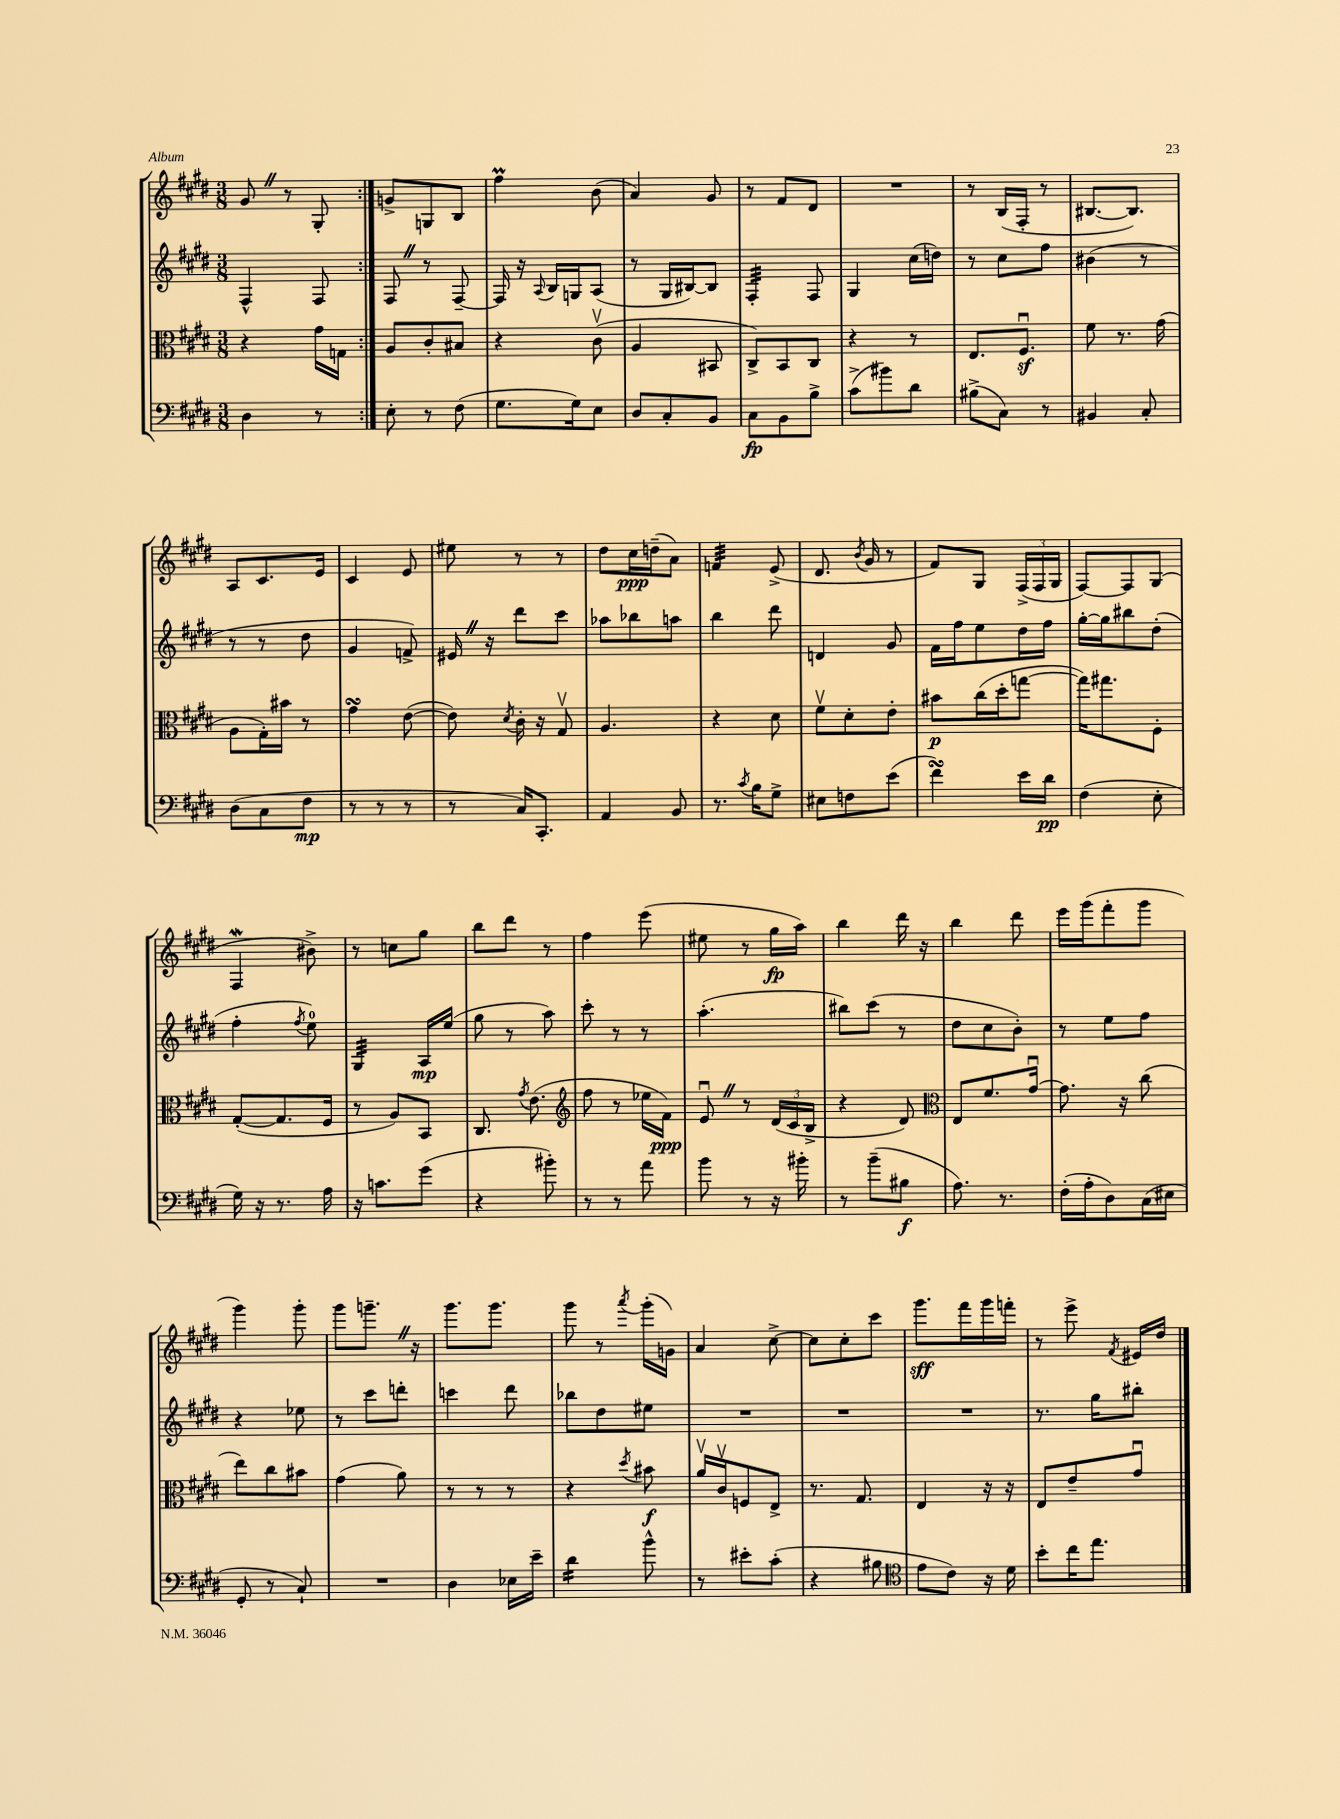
<<
\new StaffGroup <<
\new Staff = "s0" {
    \clef treble \key e \major \numericTimeSignature \time 3/8
    \autoBeamOff \repeat volta 2 { gis'8 \once \override BreathingSign.text = \markup { \musicglyph "scripts.caesura.straight" } \breathe r8 gis8-. | }
    g'8[-> g8 b8] |
    fis''4\prall b'8( |
    a'4) gis'8 |
    r8 fis'8[ dis'8] |
    R4. |
    r8 b16[( fis16]-. r8 |
    bis8.[~ bis8.]) |
    a8[ cis'8. e'16] |
    cis'4 e'8 |
    eis''8 r8 r8 |
    dis''8[ cis''16\ppp d''16--( a'8]) |
    f'4:32 e'8->( |
    dis'8. \acciaccatura { b'8 } gis'16 r8 |
    fis'8[) gis8] \tuplet 3/2 { fis16[->( fis16 gis16] } |
    fis8[~) fis8 gis8]( |
    fis4\mordent bis'8->) |
    r8 c''8[ gis''8] |
    b''8[ dis'''8] r8 |
    fis''4 e'''8( |
    eis''8 r8 gis''16[\fp a''16]) |
    b''4 dis'''16 r16 |
    b''4 dis'''8 |
    e'''16[ gis'''16( fis'''8-. gis'''8] |
    gis'''4) gis'''8-. |
    gis'''8[ g'''8.]-- \once \override BreathingSign.text = \markup { \musicglyph "scripts.caesura.straight" } \breathe r16 |
    gis'''8.[ gis'''8.] |
    gis'''8 r8 \acciaccatura { a'''8 } gis'''16[-.( g'16]) |
    a'4 cis''8~-> |
    cis''8[ cis''8-. cis'''8] |
    gis'''8.[\sff fis'''16 gis'''16 f'''16]-. |
    r8 e'''8-> \acciaccatura { fis'8 } eis'16[ dis''16] \bar "|." |
}
\new Staff = "s1" {
    \clef treble \key e \major \numericTimeSignature \time 3/8
    \autoBeamOff \repeat volta 2 { fis4-^ fis8 | }
    fis8 \once \override BreathingSign.text = \markup { \musicglyph "scripts.caesura.straight" } \breathe r8 fis8~-- |
    fis16 r16 \appoggiatura { a8 } b16[ g16 a8]( |
    r8 gis16[ bis16~) bis8] |
    fis4:32-. fis8 |
    gis4 cis''16[( d''16]) |
    r8 cis''8[ fis''8] |
    bis'4( r8 |
    r8 r8 dis''8 |
    gis'4 f'8->) |
    eis'16 \once \override BreathingSign.text = \markup { \musicglyph "scripts.caesura.straight" } \breathe r16 dis'''8[ cis'''8] |
    aes''8[ bes''8 a''8] |
    b''4 dis'''8 |
    d'4 gis'8 |
    fis'16[ fis''16 e''8 dis''16 fis''16] |
    gis''16[~-. gis''16 bis''8 dis''8]-.( |
    fis''4-. \acciaccatura { fis''8 } e''8-0) |
    gis4:32 a16[\mp e''16]( |
    gis''8 r8 a''8) |
    cis'''8-. r8 r8 |
    a''4.-.( |
    bis''8[) cis'''8]( r8 |
    dis''8[ cis''8 b'8]-.) |
    r8 e''8[ fis''8] |
    r4 ees''8 |
    r8 cis'''8[ d'''8]-. |
    c'''4 dis'''8 |
    bes''8[ dis''8 eis''8] |
    R4. |
    R4. |
    R4. |
    r8. gis''16[ bis''8]-. \bar "|." |
}
\new Staff = "s2" {
    \clef alto \key e \major \numericTimeSignature \time 3/8
    \autoBeamOff \repeat volta 2 { r4 gis'16[ g16] | }
    a8[ cis'8-. bis8] |
    r4 cis'8\upbow( |
    a4 bis,8 |
    cis8[->) b,8 cis8] |
    r4 r8 |
    e8.[ fis8.]\downbow\sf |
    fis'8 r8. gis'16( |
    a8[ gis16-.) bis'16] r8 |
    gis'4\turn e'8~( |
    e'8) \acciaccatura { dis'8 } cis'16-. r16 gis8\upbow |
    a4. |
    r4 dis'8 |
    fis'8[\upbow dis'8-. e'8]-. |
    bis'8[\p cis''16( dis''16-. g''8]~ |
    g''16[) gis''8. fis8]-. |
    gis8[~-.( gis8. fis16] |
    r8 a8[) b,8] |
    cis8. \acciaccatura { gis'8 } e'8.( |
    \clef treble fis''8 r8 ees''16[ fis'16]\ppp) |
    e'8\downbow \once \override BreathingSign.text = \markup { \musicglyph "scripts.caesura.straight" } \breathe r8 \tuplet 3/2 { dis'16[( cis'16 b16]-> } |
    r4 dis'8) |
    \clef alto e8[ fis'8. gis'16]~\downbow |
    gis'8. r16 cis''8( |
    e''8[) cis''8 bis'8] |
    gis'4( a'8) |
    r8 r8 r8 |
    r4 \acciaccatura { dis''8 } bis'8\f |
    a'16[\upbow cis'16\upbow f8 e8]-> |
    r8. gis8. |
    e4 r16 r16 |
    e8[ e'8-- gis'8]\downbow \bar "|." |
}
\new Staff = "s3" {
    \clef bass \key e \major \numericTimeSignature \time 3/8
    \autoBeamOff \repeat volta 2 { dis4 r8 | }
    e8-. r8 fis8( |
    gis8.[ gis16) e8] |
    dis8[ cis8-. b,8] |
    cis8[\fp b,8 b8]-> |
    cis'8[->( bis'8) dis'8] |
    bis8[->( cis8]) r8 |
    bis,4 cis8-. |
    dis8[( cis8 fis8]\mp |
    r8 r8 r8 |
    r8 cis16[) cis,8.]-. |
    a,4 b,8 |
    r8. \acciaccatura { cis'8 } b16[ gis8]-> |
    eis8[ f8 e'8]( |
    fis'4\turn) e'16[ dis'16]\pp |
    fis4( e8-. |
    gis16) r16 r8. a16 |
    r16 c'8.[ gis'8]( |
    r4 bis'8-.) |
    r8 r8 a'8 |
    b'8 r8 r16 bis'16-. |
    r8 b'8[--( bis8]\f |
    a8.) r8. |
    fis16[-.( a16-. dis8) cis16( eis16] |
    gis,8-. r8 cis8-!) |
    R4. |
    dis4 ees16[ e'16]-- |
    dis'4:16 b'8-^ |
    r8 eis'8[-. cis'8]-.( |
    r4 bis8 |
    \clef tenor e'8[ cis'8]) r16 dis'16 |
    b'8[-. cis''16 e''8.] \bar "|." |
}
>>
>>
\layout { \context { \Score \remove "Bar_number_engraver" } }
